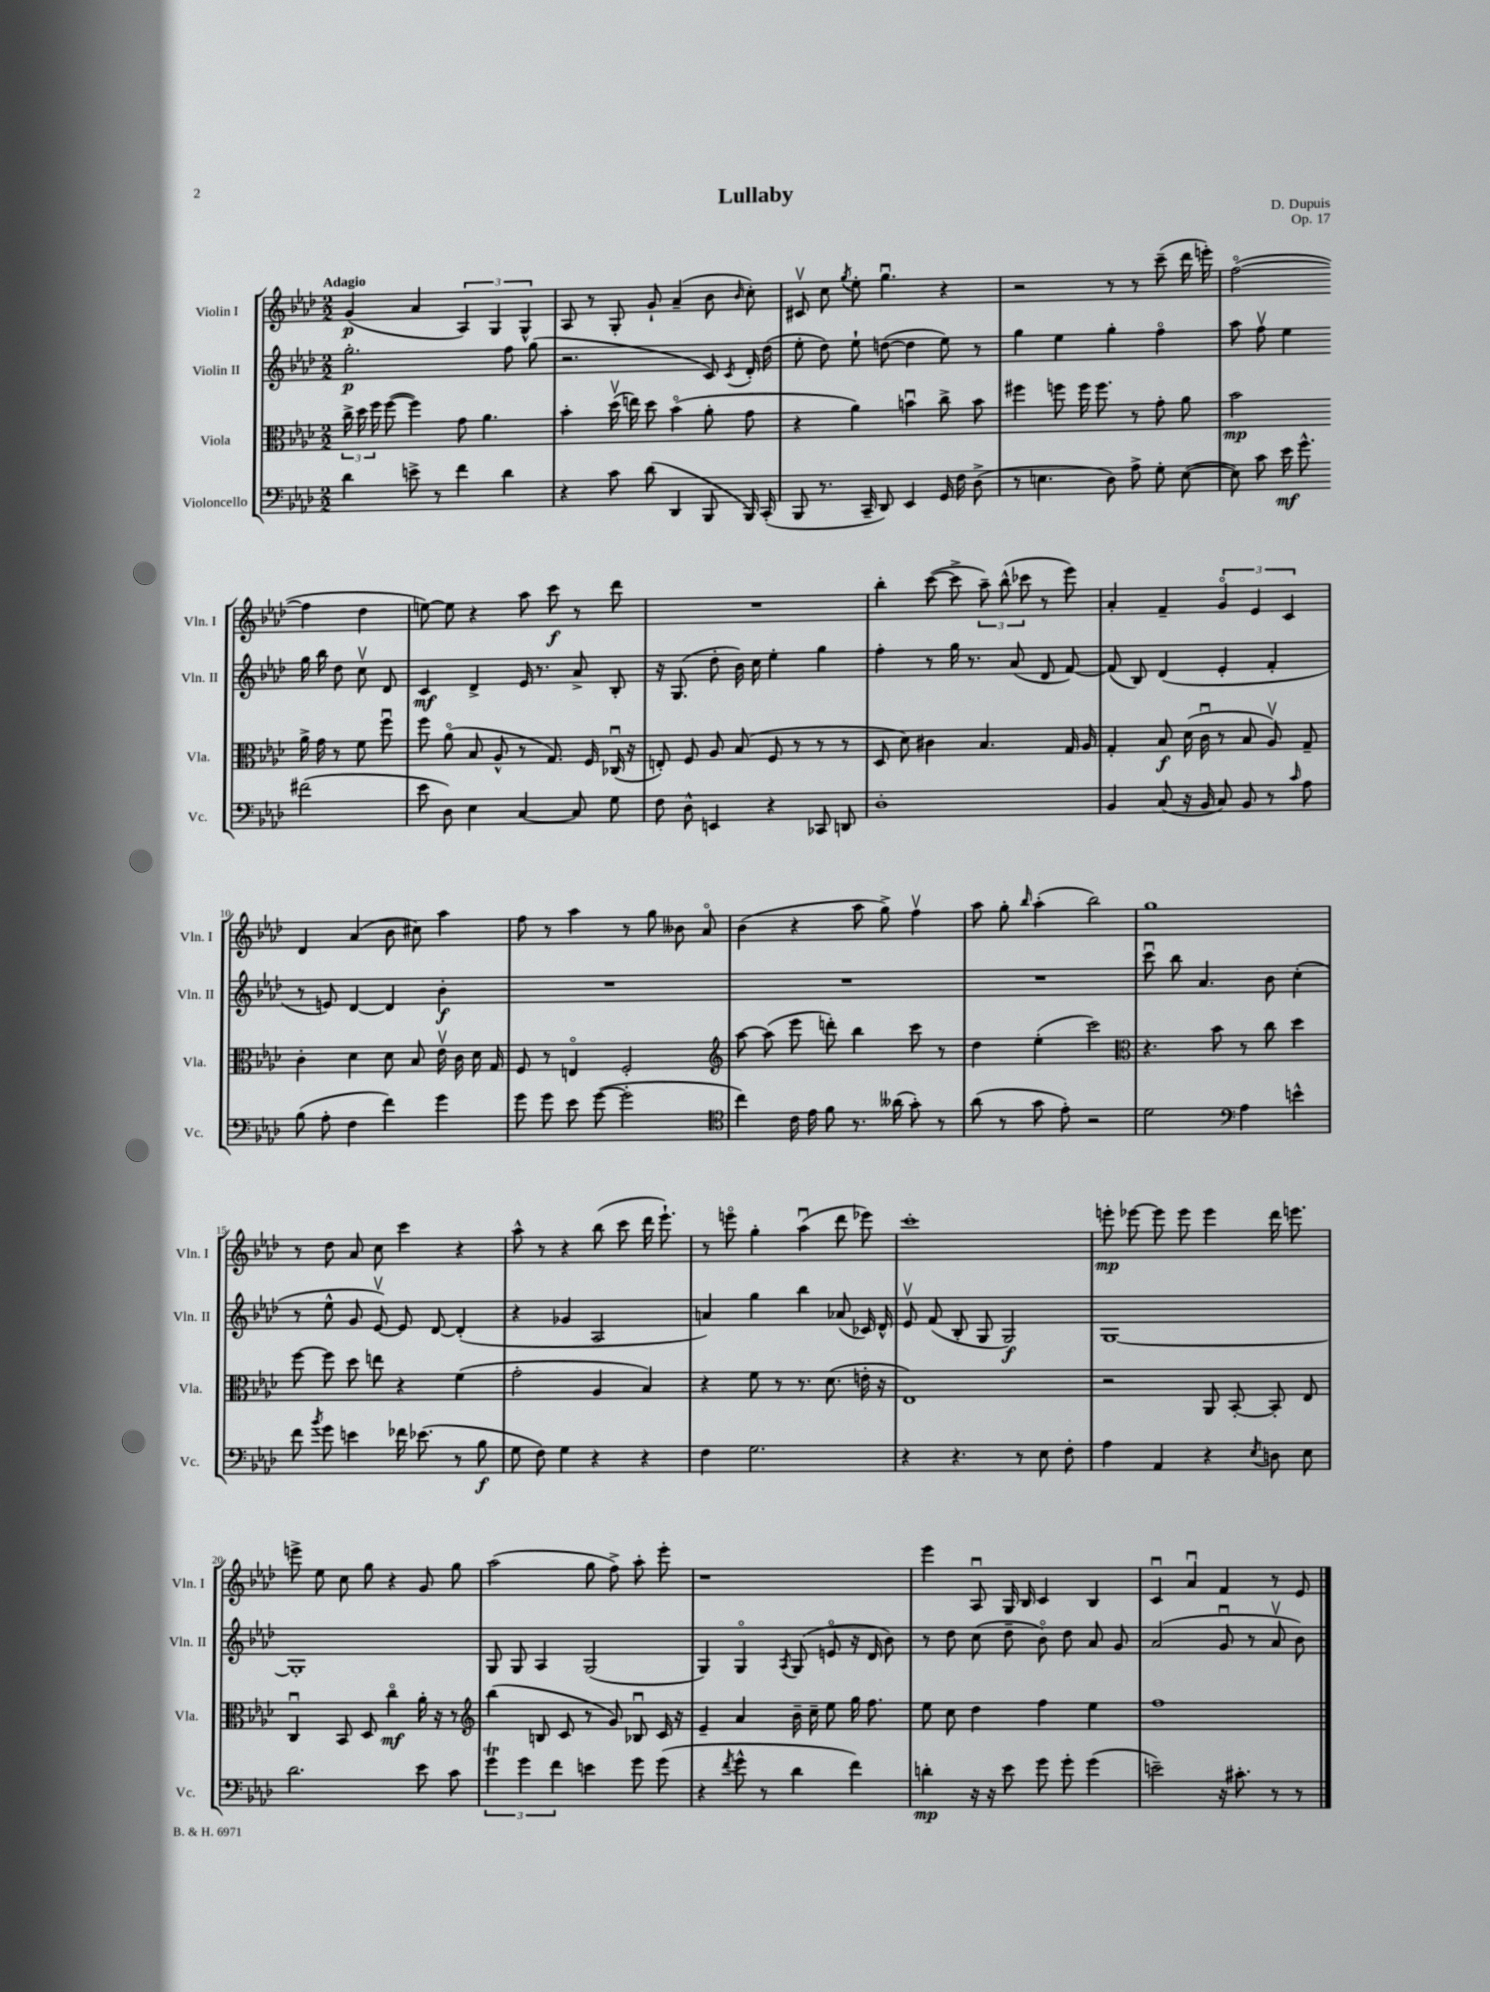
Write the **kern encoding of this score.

**kern	**dynam	**kern	**dynam	**kern	**dynam	**kern	**dynam
*part4	*part4	*part3	*part3	*part2	*part2	*part1	*part1
*staff4	*staff4	*staff3	*staff3	*staff2	*staff2	*staff1	*staff1
*I"Violoncello	*	*I"Viola	*	*I"Violin II	*	*I"Violin I	*
*I'Vc.	*	*I'Vla.	*	*I'Vln. II	*	*I'Vln. I	*
*clefF4	*	*clefC3	*	*clefG2	*	*clefG2	*
*k[b-e-a-d-]	*	*k[b-e-a-d-]	*	*k[b-e-a-d-]	*	*k[b-e-a-d-]	*
*M2/2	*	*M2/2	*	*M2/2	*	*M2/2	*
=1	=1	=1	=1	=1	=1	=1	=1
!	!	!	!	!	!	!LO:TX:a:B:t=Adagio	!
4d-\	.	24cc^\	.	2.gg'\	p	(4g/	p
.	.	24dd-\	.	.	.	.	.
.	.	24ff\	.	.	.	.	.
.	.	([8ff\	.	.	.	.	.
8en^\	.	4ff\])	.	.	.	4a-/	.
8r	.	.	.	.	.	.	.
4f\	.	8g\	.	.	.	6A-/)	.
.	.	4.a-\	.	.	.	.	.
.	.	.	.	.	.	6G/	.
4d-\	.	.	.	8ff\	.	.	.
.	.	.	.	.	.	6G^^/	.
.	.	.	.	(8gg\	.	.	.
=2	=2	=2	=2	=2	=2	=2	=2
4r	.	4b-'\	.	2.r	.	8A-/	.
.	.	.	.	.	.	8r	.
8c\	.	(16dd-v\	.	.	.	8G'/	.
.	.	16een\)	.	.	.	.	.
(8d-\	.	8dd-\	.	.	.	8g`/	.
4DD-/	.	(4b-\	.	.	.	(4a-~/	.
8BBB-/	.	8a-'\	.	8c/)	.	8b-\	.
.	.	.	.	8qc/	.	16qqb-/	.
16BBB-/)	.	8g\	.	16d-'/	.	8cc'\)	.
(16CC'/	.	.	.	(16dd-\	.	.	.
=3	=3	=3	=3	=3	=3	=3	=3
8BBB-/	.	4r	.	8ee-'\	.	8c#Xv/	.
8.r	.	.	.	8dd-\)	.	8cc\	.
.	.	.	.	.	.	8qgg/	.
.	.	4a-\)	.	8ee-`\	.	8ee-'\	.
16CC~/	.	.	.	.	.	.	.
8DD-/)	.	.	.	([8ddn\	.	4.ggu\	.
4EE-/	.	4bnu\	.	4dd\]	.	.	.
16GG/	.	8cc^\	.	8ee-\)	.	4r	.
16F\	.	.	.	.	.	.	.
(8D-^\	.	8b\	.	8r	.	.	.
=4	=4	=4	=4	=4	=4	=4	=4
8r	.	4ff#X\	.	4gg\	.	2r	.
4.En\	.	.	.	.	.	.	.
.	.	8ffn\	.	4ee-\	.	.	.
.	.	16ff\	.	.	.	.	.
.	.	8.ff\	.	.	.	.	.
8D-\)	.	.	.	4gg'\	.	8r	.
8A-^\	.	8r	.	.	.	8r	.
8G'\	.	8g'\	.	4ff\	.	(8ccc~\	.
([8E\	.	8a-\	.	.	.	16ddd-\	.
.	.	.	.	.	.	16eeen'\)	.
=5	=5	=5	=5	=5	=5	=5	=5
8E\])	.	2b-\	mp	8aa-\	.	([2ff\	.
8c\	.	.	.	8ffv\	.	.	.
16e-\	mf	.	.	4ee-\	.	.	.
8.g^^\	.	.	.	.	.	.	.
(2f#X\	.	16a-^\	.	16gg\	.	4ff\]	.
.	.	16g\	.	16bb-\	.	.	.
.	.	8r	.	8dd-\	.	.	.
.	.	8f\	.	8ccv\	.	4dd-\	.
.	.	8ffu\	.	8d-/	.	.	.
!!LO:LB:g=z
=6	=6	=6	=6	=6	=6	=6	=6
8e-\	.	8ff\	.	4c/	mf	[8een\)	.
8D-\)	.	(8a-\	.	.	.	8ee\]	.
4E-\	.	8B-/	.	4d-^/	.	4r	.
.	.	8A-^^/	.	.	.	.	.
[4C/	.	8r	.	16e-/	.	8aa-\	.
.	.	.	.	8.r	.	.	.
.	.	8.G/)	.	.	.	8ccc\	f
8C/]	.	.	.	8a-^/	.	8r	.
.	.	16F/	.	.	.	.	.
8G\	.	(16C-Xu/	.	8B-'/	.	8ddd-\	.
.	.	16r	.	.	.	.	.
=7	=7	=7	=7	=7	=7	=7	=7
8F\	.	8En'/)	.	16r	.	1r	.
.	.	.	.	(8.G/	.	.	.
8D-^^\	.	8F/	.	.	.	.	.
4EEn/	.	8A-/	.	8dd-'\	.	.	.
.	.	(8B-/	.	16b-\)	.	.	.
.	.	.	.	16cc\	.	.	.
4r	.	8F/	.	4ee-'\	.	.	.
.	.	8r	.	.	.	.	.
8CC-X/	.	8r	.	4gg\	.	.	.
8DDn/	.	8r	.	.	.	.	.
=8	=8	=8	=8	=8	=8	=8	=8
1D-'	.	8D-/	.	4ff'\	.	4bb-'\	.
.	.	8d-\)	.	.	.	.	.
.	.	4c#X\	.	8r	.	([8ccc\	.
.	.	.	.	16gg\	.	8ccc^\]	.
.	.	.	.	8.r	.	.	.
.	.	4.B-/	.	.	.	12aa-~\)	.
.	.	.	.	.	.	(12bb-^^\	.
.	.	.	.	(8a-/	.	.	.
.	.	.	.	.	.	12ccc-X\	.
.	.	.	.	8d-/	.	8r	.
.	.	16G/	.	[8f/)	.	8eee-\)	.
.	.	16A-/	.	.	.	.	.
=9	=9	=9	=9	=9	=9	=9	=9
4BB-/	.	4G'/	.	(8f/]	.	4a-'/	.
.	.	.	.	8B-/)	.	.	.
(8C/	.	8B-/	f	(4d-/	.	4f~/	.
16r	.	(16d-\	.	.	.	.	.
16BB-/	.	16cu\	.	.	.	.	.
8C/)	.	8r	.	4e-'/	.	6g/	.
8BB-/	.	8B-/	.	.	.	.	.
.	.	.	.	.	.	6e-/	.
8r	.	8A-v/)	.	4f'/	.	.	.
.	.	.	.	.	.	6c/	.
16qqc/	.	.	.	.	.	.	.
8A-\	.	8G~/	.	.	.	.	.
!!LO:LB:g=z
=10	=10	=10	=10	=10	=10	=10	=10
(8B-\	.	4c'\	.	8r	.	4d-/	.
8A-'\	.	.	.	8en/)	.	.	.
4F\	.	4d-\	.	[4d-/	.	(4a-/	.
4f\)	.	8d-\	.	4d-/]	.	8b-\	.
.	.	8B-/	.	.	.	8cc#X\)	.
4g\	.	16e-v\	.	4b-'\	f	4aa-\	.
.	.	16c\	.	.	.	.	.
.	.	16d-\	.	.	.	.	.
.	.	16G/	.	.	.	.	.
=11	=11	=11	=11	=11	=11	=11	=11
8g\	.	8F/	.	1r	.	8ff\	.
8g\	.	8r	.	.	.	8r	.
8e-\	.	4En/	.	.	.	4aa-\	.
([8g\	.	.	.	.	.	.	.
2g'\]	.	2F'/	.	.	.	8r	.
.	.	.	.	.	.	8gg\	.
.	.	.	.	.	.	8b--X\	.
.	.	.	.	.	.	8a-/	.
=12	=12	=12	=12	=12	=12	=12	=12
*clefC4	*	*clefG2	*	*	*	*	*
4cc\)	.	[8aa-\	.	1r	.	(4b-\	.
.	.	(8aa-\]	.	.	.	.	.
16c\	.	8eee-\	.	.	.	4r	.
16e-\	.	.	.	.	.	.	.
8f\	.	8dddn'\)	.	.	.	.	.
8.r	.	4bb-\	.	.	.	8aa-\	.
.	.	.	.	.	.	8gg^\)	.
(16a--X\	.	.	.	.	.	.	.
8g'\)	.	8ccc\	.	.	.	4ffv\	.
8r	.	8r	.	.	.	.	.
=13	=13	=13	=13	=13	=13	=13	=13
(8a-\	.	4dd-\	.	1r	.	8aa-\	.
8r	.	.	.	.	.	8gg'\	.
.	.	.	.	.	.	16qqbb-/	.
8g\	.	(4ee-'\	.	.	.	(4aa-'\	.
8e-'\)	.	.	.	.	.	.	.
2r	.	2ccc\)	.	.	.	2bb-\)	.
=14	=14	=14	=14	=14	=14	=14	=14
*	*	*clefC3	*	*	*	*	*
2d-\	.	4.r	.	8cccu\	.	1gg	.
.	.	.	.	8bb-\	.	.	.
.	.	.	.	4.a-/	.	.	.
.	.	8b-\	.	.	.	.	.
*clefF4	*	*	*	*	*	*	*
4A-\	.	8r	.	.	.	.	.
.	.	8cc\	.	8b-\	.	.	.
4en^^\	.	4dd-\	.	(4cc'\	.	.	.
!!LO:LB:g=z
=15	=15	=15	=15	=15	=15	=15	=15
8f\	.	[8ff\	.	8r	.	8r	.
8qb-/	.	.	.	.	.	.	.
8g\	.	8ff\]	.	8ee-^^\	.	8dd-\	.
4en\	.	8dd-\	.	8g/	.	8a-/	.
.	.	8een\	.	[8e-v/)	.	8cc\	.
16f-X\	.	4r	.	8e-/]	.	4ccc\	.
(8.e-X\	.	.	.	.	.	.	.
.	.	.	.	[8d-/	.	.	.
8r	.	(4f\	.	(4d-'/]	.	4r	.
8B-\	f	.	.	.	.	.	.
=16	=16	=16	=16	=16	=16	=16	=16
8G\	.	2g'\	.	4r	.	8aa-^^\	.
8F\)	.	.	.	.	.	8r	.
4G\	.	.	.	4g-X/	.	4r	.
4r	.	4A-/	.	2A-/	.	(8bb-\	.
.	.	.	.	.	.	8ccc\	.
4r	.	4B-/)	.	.	.	16ddd-\	.
.	.	.	.	.	.	8.eee-`\)	.
=17	=17	=17	=17	=17	=17	=17	=17
4F\	.	4r	.	4an/)	.	8r	.
.	.	.	.	.	.	8eeen\	.
2.G\	.	8f\	.	4gg\	.	4gg'\	.
.	.	8r	.	.	.	.	.
.	.	8.r	.	4bb-\	.	(4aa-u\	.
.	.	(8.d-\	.	.	.	.	.
.	.	.	.	(8a-X/	.	8ddd-\	.
.	.	16en'\	.	16c-X/)	.	8eee-X\)	.
.	.	16r	.	16d-^^/	.	.	.
=18	=18	=18	=18	=18	=18	=18	=18
4r	.	1E-)	.	8e-v/	.	1ccc'	.
.	.	.	.	(8f/	.	.	.
4.r	.	.	.	8B-'/	.	.	.
.	.	.	.	8G/	.	.	.
.	.	.	.	2G/)	f	.	.
8r	.	.	.	.	.	.	.
8E-\	.	.	.	.	.	.	.
8F'\	.	.	.	.	.	.	.
=19	=19	=19	=19	=19	=19	=19	=19
4A-\	.	2r	.	[1G	.	8eeen'\	mp
.	.	.	.	.	.	[8eee-X\	.
4AA-/	.	.	.	.	.	8eee-\]	.
.	.	.	.	.	.	8eee-\	.
4r	.	8AA-/	.	.	.	4eee-\	.
.	.	[8BB-'/	.	.	.	.	.
8qE-/	.	.	.	.	.	.	.
8Dn\	.	8BB-'/]	.	.	.	16ddd-\	.
.	.	.	.	.	.	8.eeen\	.
8E-\	.	8E-/	.	.	.	.	.
!!LO:LB:g=z
=20	=20	=20	=20	=20	=20	=20	=20
2.d-\	.	4Cu/	.	1G']	.	8eeen^\	.
.	.	.	.	.	.	8ee-\	.
.	.	8BB-/	.	.	.	8cc\	.
.	.	8D-/	.	.	.	8gg\	.
.	.	4cc\	mf	.	.	4r	.
8e-\	.	16a-'\	.	.	.	8g/	.
.	.	16r	.	.	.	.	.
8c\	.	8r	.	.	.	8gg\	.
=21	=21	=21	=21	=21	=21	=21	=21
*	*	*clefG2	*	*	*	*	*
6gt\	.	(4bb-\	.	8G/	.	(2aa-\	.
.	.	.	.	8G/	.	.	.
6g\	.	.	.	.	.	.	.
.	.	8Bn/	.	4A-/	.	.	.
6f\	.	.	.	.	.	.	.
.	.	8c/	.	.	.	.	.
4en\	.	8r	.	(2G/	.	8gg\	.
.	.	8g/)	.	.	.	8ff^\)	.
8g\	.	8B-Xu/	.	.	.	8aa-'\	.
(8g\	.	16c/	.	.	.	8eee-'\	.
.	.	16r	.	.	.	.	.
=22	=22	=22	=22	=22	=22	=22	=22
4r	.	4e-~/	.	4G/)	.	1r	.
8qf/	.	.	.	.	.	.	.
8g^^\	.	4a-/	.	4G/	.	.	.
8r	.	.	.	.	.	.	.
.	.	.	.	8qA-/	.	.	.
4d-\	.	16b-~\	.	(8G/	.	.	.
.	.	16cc~\	.	.	.	.	.
.	.	8ee-\	.	8en/	.	.	.
4f\)	.	16gg\	.	16r	.	.	.
.	.	8.ff\	.	16d-/	.	.	.
.	.	.	.	8b-\)	.	.	.
=23	=23	=23	=23	=23	=23	=23	=23
4dn'\	mp	8ee-\	.	8r	.	4eee-\	.
.	.	8cc\	.	8dd-\	.	.	.
16r	.	4dd-\	.	(8cc\	.	8A-u/	.
16r	.	.	.	.	.	.	.
8e-\	.	.	.	8dd-~\	.	16G/	.
.	.	.	.	.	.	16B-/	.
8g\	.	4ff\	.	8b-\)	.	4c/	.
8g'\	.	.	.	8dd-\	.	.	.
(4g\	.	4ee-\	.	8a-/	.	4B-/	.
.	.	.	.	8g/	.	.	.
=24	=24	=24	=24	=24	=24	=24	=24
2en~\)	.	1ff	.	(2a-/	.	4cu/	.
.	.	.	.	.	.	4a-u/	.
16r	.	.	.	8gu/	.	4f/	.
8.c#X'\	.	.	.	.	.	.	.
.	.	.	.	8r	.	.	.
8r	.	.	.	8a-v/	.	8r	.
8r	.	.	.	8b-\)	.	8e-/	.
==	==	==	==	==	==	==	==
*-	*-	*-	*-	*-	*-	*-	*-
